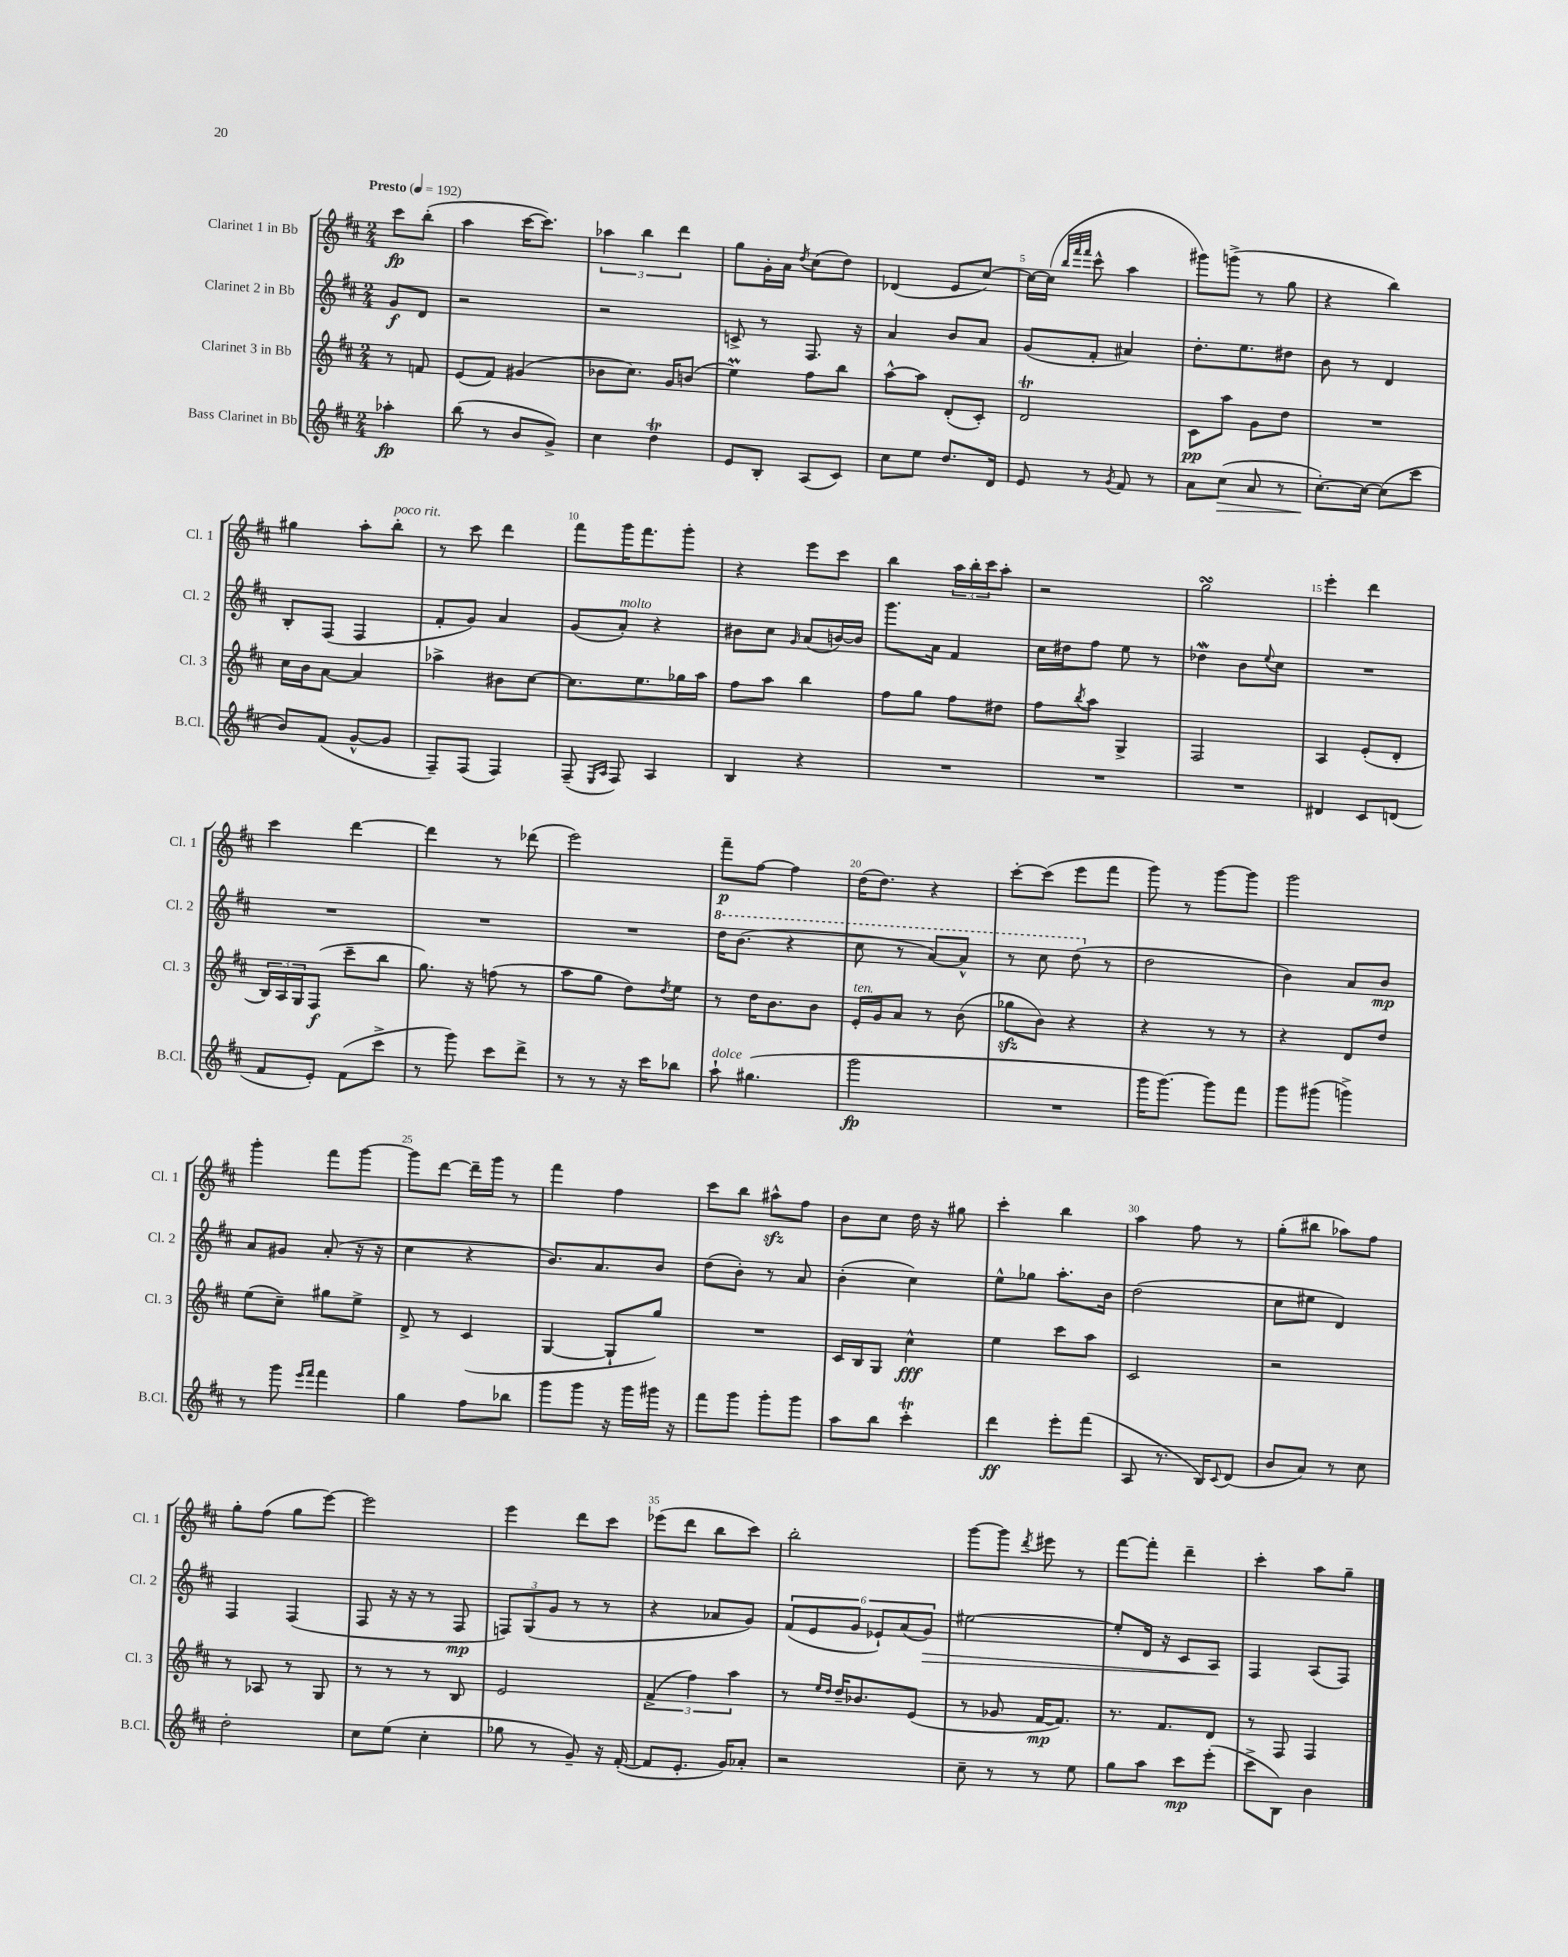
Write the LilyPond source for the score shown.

<<
\new StaffGroup <<
\new Staff = "s0" \with { instrumentName = "Clarinet 1 in Bb" shortInstrumentName = "Cl. 1" } {
    \clef treble \key d \major \numericTimeSignature \time 2/4 \partial 4 \tempo "Presto" 4 = 192
    cis'''8\fp b''8-.( |
    a''4 cis'''16~ cis'''8.) |
    \tuplet 3/2 { aes''4 b''4 d'''4 } |
    g''8 g'16-. a'16 \acciaccatura { d''8 } cis''8( d''8) |
    des'4( e'8 cis''8~) |
    cis''16~ cis''16( \grace { b''32 fis'''32 fis'''32 } cis'''8-^ a''4 |
    gis'''8) g'''8->( r8 g''8 |
    r4 b''4) |
    gis''4 a''8-. b''8-.^\markup { \italic "poco rit." } |
    r8 cis'''8 d'''4 |
    fis'''8 g'''16 fis'''8. g'''8-. |
    r4 e'''8 cis'''8 |
    b''4 \tuplet 3/2 { a''16 b''16-. cis'''16 } a''8-. |
    r2 |
    g''2\turn |
    e'''4-. d'''4 |
    cis'''4 d'''4~ |
    d'''4 r8 des'''8( |
    e'''2) |
    fis'''8--\p fis''8~ fis''4 |
    d''16( d''8.) r4 |
    cis'''8~-. cis'''8( e'''8 fis'''8 |
    g'''8) r8 g'''8~ g'''8 |
    g'''2 |
    g'''4-. fis'''8 g'''8~ |
    g'''8 d'''8~ d'''16-- g'''16 r8 |
    fis'''4 fis''4 |
    cis'''8 b''8 ais''8-^\sfz fis''8 |
    b'8 cis''8 d''16 r16 gis''8 |
    cis'''4-. b''4 |
    a''4 fis''8 r8 |
    g''8-.( bis''8 aes''8) fis''8 |
    g''8-. fis''8( g''8 e'''8~) |
    e'''2 |
    e'''4 d'''8 cis'''8 |
    ees'''8( d'''8 b''8 cis'''8) |
    b''2-. |
    g'''8~ g'''8 \acciaccatura { d'''8 } eis'''8 r8 |
    fis'''8~ fis'''8-. d'''4-- |
    cis'''4-. a''8 g''8-- \bar "|." |
}
\new Staff = "s1" \with { instrumentName = "Clarinet 2 in Bb" shortInstrumentName = "Cl. 2" } {
    \clef treble \key d \major \numericTimeSignature \time 2/4 \partial 4
    g'8\f d'8 |
    r2 |
    r2 |
    c'8-> r8 fis8. r16 |
    a'4 b'8 a'8 |
    g'8( fis'8-. ais'4) |
    d''8.-. e''8. dis''8 |
    b'8 r8 d'4 |
    b8-. fis8( fis4 |
    fis'8-. g'8) a'4 |
    g'8( a'8-.^\markup { \italic "molto" }) r4 |
    bis'8 cis''8 \grace { g'16 } a'8( b'16~) b'16 |
    g'''8. a'16 fis'4 |
    cis''16 dis''16 fis''8 e''8 r8 |
    des''4\mordent b'8 \appoggiatura { e''8 } cis''8 |
    R2 |
    R2 |
    R2 |
    R2 |
    \ottava #1 d'''16 b''8.( r4 |
    cis'''8 r8 a''8~) a''8-^ |
    r8 cis'''8 d'''8( \ottava #0 r8 |
    d''2 |
    b'4) a'8 b'8\mp |
    a'8 gis'8 a'8-.( r16 r16 |
    cis''4 r4 |
    b'8.) a'8. b'8 |
    d''8( b'8-.) r8 a'8 |
    b'4-.( cis''4) |
    e''8-^ ges''8 a''8.-. b'16 |
    d''2( |
    cis''8 eis''8 d'4) |
    fis4 fis4( |
    fis8 r16 r16 r8 fis8\mp |
    \tuplet 3/2 { f8) g8( g'8 } r8 r8 |
    r4 aes'8 g'8) |
    \tuplet 6/4 { fis'8( e'8 g'8 ees'8-!) a'8( g'8\>) } |
    eis''2~ |
    eis''8-. d'16 r16 cis'8 a8\! |
    fis4 a8( fis8) \bar "|." |
}
\new Staff = "s2" \with { instrumentName = "Clarinet 3 in Bb" shortInstrumentName = "Cl. 3" } {
    \clef treble \key d \major \numericTimeSignature \time 2/4 \partial 4
    r8 f'8 |
    e'8( fis'8) gis'4( |
    bes'8 cis''8.) g'16 b'8( |
    e''4\prall) fis''8 b''8 |
    a''8~-^ a''8 d'8-.( cis'8-.) |
    d'2\trill |
    cis'8\pp a''8 g'8 d''8 |
    R2 |
    cis''16 b'16 a'8~ a'4 |
    aes''4-> bis'8 cis''8~ |
    cis''8. e''8. ges''16 a''16 |
    fis''8 a''8 b''4 |
    fis''8 g''8 fis''8 dis''8 |
    fis''8 \acciaccatura { b''8 } a''8 g4-> |
    fis2 |
    a4 e'8-.( d'8-. |
    \tuplet 3/2 { b16) a16 g16 } fis8\f( cis'''8-- b''8 |
    g''8.) r16 f''8( r8 |
    a''8 g''8 d''8) \acciaccatura { d''8 } e''8 |
    r8 d''16 b'8. b'8 |
    e'16-.^\markup { \italic "ten." } g'16 a'8 r8 b'8( |
    ges''8\sfz b'8) r4 |
    r4 r8 r8 |
    r4 d'8 d''8 |
    e''8( cis''8--) gis''8 e''8-> |
    d'8-> r8 cis'4( |
    g4~ g8-! g''8) |
    R2 |
    cis'16 b16 g8 cis''4-^\fff |
    e''4 cis'''8 a''8 |
    cis'2 |
    r2 |
    r8 aes8 r8 g8 |
    r8 r8 r8 b8 |
    e'2 |
    \tuplet 3/2 { fis'4->( fis''4) a''4 } |
    r8 \grace { e''16 d''16 } d''16-- bes'8. e'8( |
    r8 ges'8 fis'16~\mp fis'8.) |
    r8. fis'8. d'8 |
    r8 fis8 fis4 \bar "|." |
}
\new Staff = "s3" \with { instrumentName = "Bass Clarinet in Bb" shortInstrumentName = "B.Cl." } {
    \clef treble \key d \major \numericTimeSignature \time 2/4 \partial 4
    aes''4-.\fp |
    b''8( r8 b'8 g'8->) |
    cis''4 d''4\trill |
    e'8 b8-. a8( cis'8) |
    cis''8 e''8 d''8. d'16 |
    e'8 r8 \acciaccatura { g'8 } fis'8 r8 |
    a'8 cis''8\>( a'8 r8 |
    cis''8.~-.\!) cis''16~ cis''8( cis'''8 |
    b'8) fis'8( g'8~-^ g'8 |
    fis8--) fis8( fis4) |
    fis8--( \grace { e16 a16 } fis8) a4 |
    b4 r4 |
    R2 |
    R2 |
    R2 |
    dis'4 cis'8 d'8( |
    fis'8 e'8-.) fis'8( cis'''8-> |
    r8 g'''8) cis'''8 d'''8-> |
    r8 r8 r16 cis'''16 bes''8 |
    a''8-!^\markup { \italic "dolce" } gis''4.( |
    g'''2\fp |
    R2 |
    g'''16 g'''8.~) g'''8 fis'''8 |
    g'''8 gis'''8( g'''4->) |
    r8 g'''8 \grace { e'''16 fis'''16 } fis'''4 |
    g''4 fis''8 bes''8 |
    g'''8 g'''8 r16 g'''16 gis'''16 r16 |
    fis'''8 g'''8 g'''8-. g'''8 |
    a''8 b''8 cis'''4-.\trill |
    d'''4\ff e'''8-. fis'''8( |
    a8 r8. b16) \appoggiatura { cis'8 } d'8( |
    b'8 a'8) r8 cis''8 |
    d''2-. |
    cis''8 e''8( cis''4-. |
    ges''8 r8 g'8--) r16 fis'16~-.( |
    fis'8 e'8.-. g'16) aes'8-. |
    r2 |
    cis''8-- r8 r8 e''8 |
    g''8 a''8 cis'''8\mp e'''8-.( |
    cis'''8-> b8) b'4 \bar "|." |
}
>>
>>
\layout { \context { \Score \override BarNumber.break-visibility = ##(#f #t #t) barNumberVisibility = #(every-nth-bar-number-visible 5) } }
